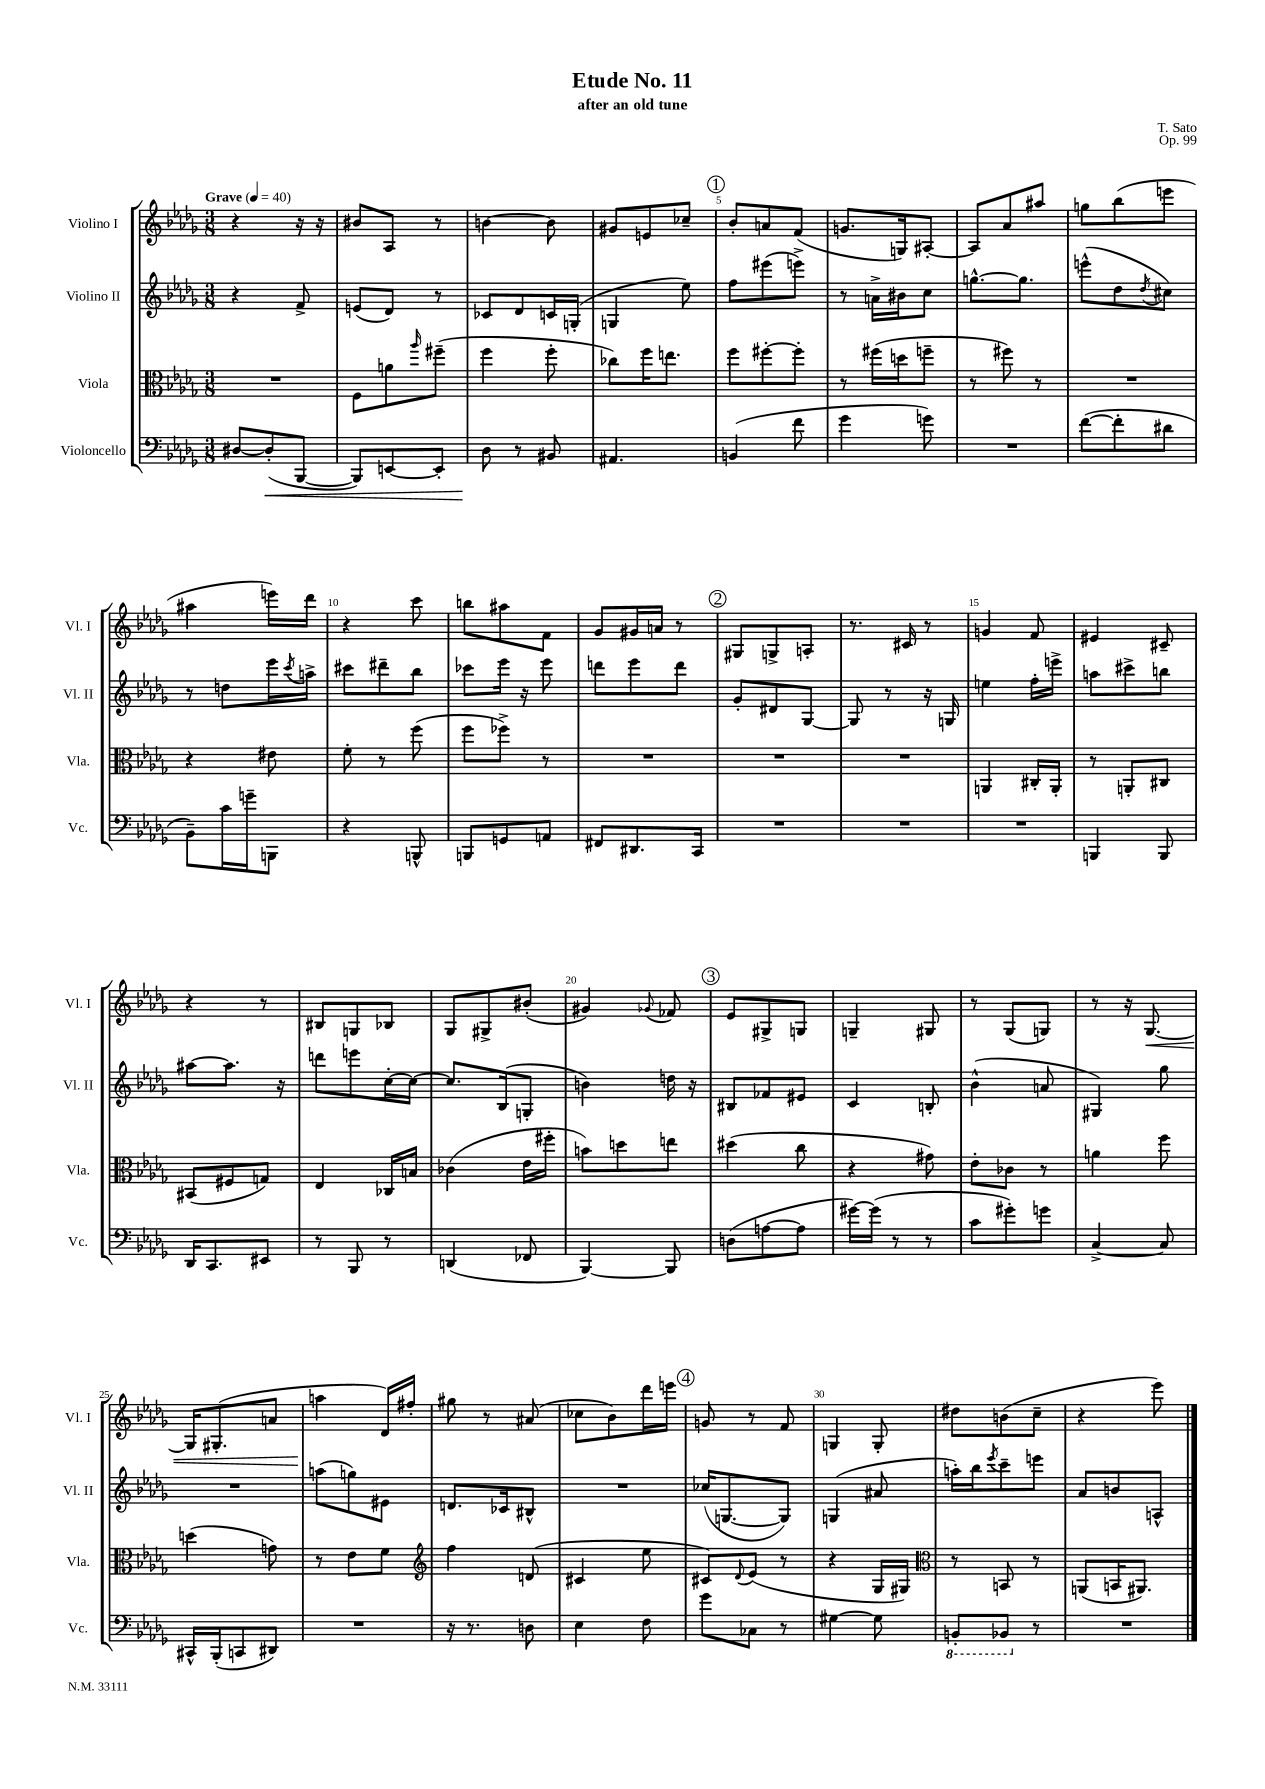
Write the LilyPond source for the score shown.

\header { title = "Etude No. 11" composer = "T. Sato" subtitle = "after an old tune" opus = "Op. 99" }
<<
\new StaffGroup <<
\new Staff = "s0" \with { instrumentName = "Violino I" shortInstrumentName = "Vl. I" } {
    \clef treble \key des \major \numericTimeSignature \time 3/8 \tempo "Grave" 4 = 40
    r4 r16 r16 |
    bis'8 aes8 r8 |
    b'4~ b'8 |
    gis'8 e'8 ces''8-- |
    \mark \markup { \circle "1" } bes'8-. a'8 f'8( |
    g'8. g16) ais8~-. |
    ais8 aes'8 ais''8 |
    g''8 bes''8( e'''8 |
    ais''4 e'''16) des'''16 |
    r4 c'''8 |
    b''8 ais''8 f'8 |
    ges'8 gis'16 a'16 r8 |
    \mark \markup { \circle "2" } gis8 g8-> a8-. |
    r8. cis'16 r8 |
    g'4 f'8 |
    eis'4 cis'8-- |
    r4 r8 |
    bis8 g8 bes8 |
    ges8 gis8-> bis'8-.( |
    gis'4) \appoggiatura { ges'8 } fes'8 |
    \mark \markup { \circle "3" } ees'8 gis8-> g8 |
    g4-- gis8 |
    r8 ges8( g8) |
    r8 r16 ges8.~\< |
    ges16 gis8.-.( a'8 |
    a''4\! des'16) fis''16-. |
    gis''8 r8 ais'8( |
    ces''8 bes'8) des'''16 e'''16 |
    \mark \markup { \circle "4" } g'8 r8 f'8 |
    g4 g8-. |
    dis''8 b'8( c''8-- |
    r4 ees'''8) \bar "|." |
}
\new Staff = "s1" \with { instrumentName = "Violino II" shortInstrumentName = "Vl. II" } {
    \clef treble \key des \major \numericTimeSignature \time 3/8
    r4 f'8-> |
    e'8( des'8) r8 |
    ces'8 des'8 c'16 g16-.( |
    g4 ees''8) |
    \mark \markup { \circle "1" } f''8 eis'''8( e'''8->) |
    r8 a'16-> bis'16 c''8 |
    g''8.~-^ g''8. |
    e'''8-^( des''8 \acciaccatura { des''8 } cis''8) |
    r8 d''8 ees'''16 \acciaccatura { c'''8 } a''16-> |
    cis'''8 dis'''8-- bes''8 |
    ces'''8 ees'''16 r16 ees'''8 |
    d'''8 ees'''8 d'''8 |
    \mark \markup { \circle "2" } ges'8-. dis'8 ges8~ |
    ges8 r8 r16 g16 |
    e''4 f''16-. e'''16-> |
    a''8 cis'''8-> b''8 |
    ais''8~ ais''8. r16 |
    d'''8 e'''8 c''16~-. c''16~ |
    c''8. bes16( g8-. |
    b'4) d''16 r16 |
    \mark \markup { \circle "3" } bis8 fes'8 eis'8 |
    c'4 b8-. |
    bes'4-^( a'8 |
    gis4) ges''8 |
    R4. |
    a''8( g''8) eis'8 |
    d'8. ces'16 bis8-^ |
    R4. |
    \mark \markup { \circle "4" } ces''16( g8.~ g8) |
    g4( ais'8 |
    a''16-.) bes''16 \acciaccatura { ees'''8 } c'''8-- e'''8 |
    aes'8 b'8 a8-^ \bar "|." |
}
\new Staff = "s2" \with { instrumentName = "Viola" shortInstrumentName = "Vla." } {
    \clef alto \key des \major \numericTimeSignature \time 3/8
    R4. |
    f8 a'8 \grace { aes''16 } fis''8--( |
    f''4 f''8-. |
    ces''8) f''16 e''8. |
    \mark \markup { \circle "1" } f''8 fis''8~-. fis''8-. |
    r8 fis''16( d''16 f''8-- |
    r8 fis''8) r8 |
    R4. |
    r4 eis'8 |
    f'8-. r8 f''8( |
    f''8 fes''8->) r8 |
    R4. |
    \mark \markup { \circle "2" } R4. |
    R4. |
    a,4 cis16-. a,16-. |
    r8 a,8-. cis8 |
    bis,8( fis8 g8) |
    ees4 ces16 b16 |
    ces'4( ees'16 fis''16-. |
    b'8) d''8 e''8 |
    \mark \markup { \circle "3" } dis''4( c''8 |
    r4 gis'8) |
    ees'8-. ces'8 r8 |
    a'4 f''8 |
    d''4( g'8) |
    r8 ees'8 f'8 |
    \clef treble f''4 d'8( |
    cis'4 ees''8 |
    \mark \markup { \circle "4" } cis'8) \appoggiatura { des'8 } ees'8( r8 |
    r4 ges16 gis16) |
    \clef alto r8 b,8 r8 |
    a,8( b,16 ais,8.) \bar "|." |
}
\new Staff = "s3" \with { instrumentName = "Violoncello" shortInstrumentName = "Vc." } {
    \clef bass \key des \major \numericTimeSignature \time 3/8
    dis8~ dis8-.\<( bes,,8~ |
    bes,,8) e,8~ e,8-. |
    des8\! r8 bis,8 |
    ais,4. |
    \mark \markup { \circle "1" } b,4( f'8 |
    ges'4 g'8) |
    R4. |
    f'8~( f'8-. dis'8 |
    bes,8--) c'16 g'16-- b,,8 |
    r4 b,,8-^ |
    b,,8 g,8 a,8 |
    fis,8 dis,8. c,16 |
    \mark \markup { \circle "2" } R4. |
    R4. |
    R4. |
    b,,4 b,,8 |
    des,16 c,8. eis,8 |
    r8 bes,,8 r8 |
    d,4( fes,8 |
    bes,,4~) bes,,8 |
    \mark \markup { \circle "3" } d8( a8~ a8 |
    gis'16~) gis'16( r8 r8 |
    c'8 gis'8-.) g'8 |
    c4~-> c8 |
    cis,16-^ bes,,16-.( c,8 dis,8) |
    R4. |
    r16 r8. d8 |
    ees4 f8 |
    \mark \markup { \circle "4" } ges'8 ces8 r8 |
    gis4~ gis8 |
    \ottava #-1 b,,8-. bes,,8 \ottava #0 r8 |
    R4. \bar "|." |
}
>>
>>
\layout { \context { \Score \override BarNumber.break-visibility = ##(#f #t #t) barNumberVisibility = #(every-nth-bar-number-visible 5) } }
